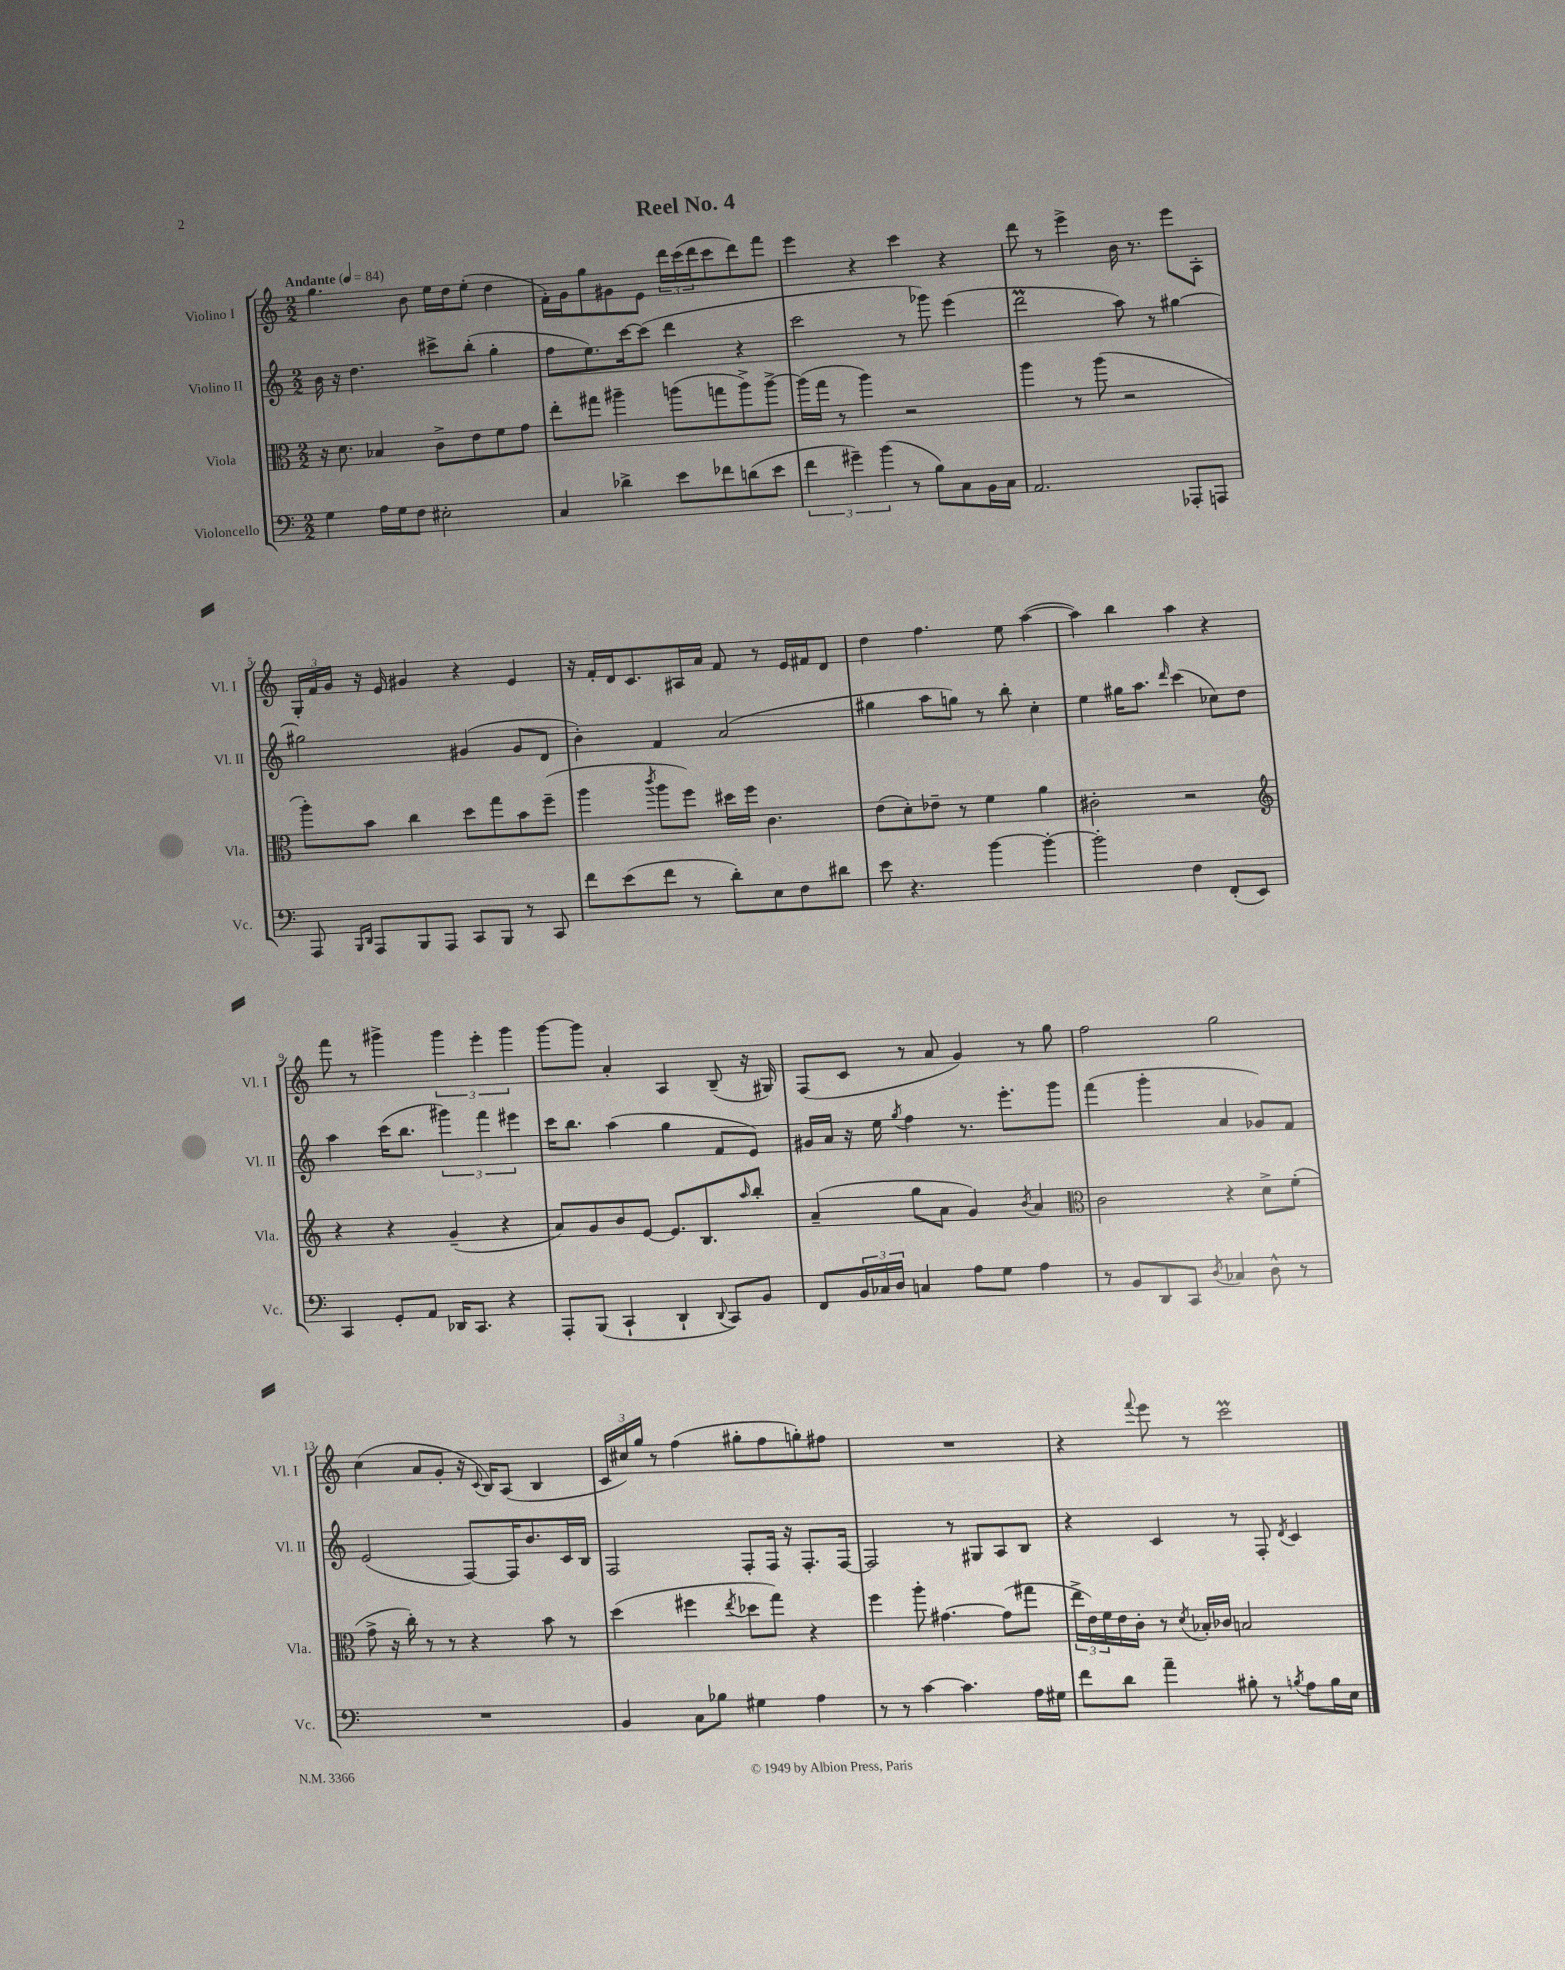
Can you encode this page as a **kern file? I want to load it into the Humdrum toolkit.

**kern	**kern	**kern	**kern
*part4	*part3	*part2	*part1
*staff4	*staff3	*staff2	*staff1
*I"Violoncello	*I"Viola	*I"Violino II	*I"Violino I
*I'Vc.	*I'Vla.	*I'Vl. II	*I'Vl. I
*clefF4	*clefC3	*clefG2	*clefG2
*k[]	*k[]	*k[]	*k[]
*M2/2	*M2/2	*M2/2	*M2/2
*MM84	*MM84	*MM84	*MM84
=1	=1	=1	=1
!	!	!	!LO:TX:a:B:t=Andante
4G\	16r	16b\	4.gg\
.	8.d\	16r	.
.	.	4.dd\	.
16A\LL	4B-X/	.	.
16G\J	.	.	.
8F\J	.	.	8b\
2E#X'\	8c^\L	8ccc#X^\L	16ee\LL
.	.	.	16dd\J
.	8e\	(8bb'\J	(8ee'\J
.	8f\	4gg'\	4dd\
.	8g\J	.	.
=2	=2	=2	=2
4C/	8ee'\L	8ff\L	16f'\LL)
.	.	.	16g\J
.	8gg#X\J	8.ee\)	8gg\
4d-X^\	4aa#X~\	.	8g#X\
.	.	[16ccc\k	.
.	.	(8ccc\J]	8e\J
8e\L	(8aan\L	4ddd\	24ddd\LL
.	.	.	(24ccc\
.	.	.	24ddd\J
8f-X\	8ggn\	.	8ccc\
(8dn\	8aa^\)	4r	8ddd\)
8e\J	[8aa^\J	.	8fff\J
=3	=3	=3	=3
6f\	(16aa\LL]	2ccc\	4eee\
.	16gg\JJ	.	.
.	8r	.	.
6g#X~\)	.	.	.
.	4aa\)	.	4r
(6b\	.	.	.
8r	2r	8r	4ccc\
8B\L)	.	8ggg-X\)	.
8C\	.	(4eee\	4r
16BB\L	.	.	.
16C\JJ	.	.	.
=4	=4	=4	=4
2.AA/	4aa\	2dddM\	8ddd\
.	.	.	8r
.	8r	.	4eee^\
.	(8aa\	.	.
.	2r	8aa\)	16b\
.	.	.	8.r
.	.	8r	.
8AAA-X'/L	.	[4gg#X\	8eee\L
8AAAn/J	.	.	8A'\J
!!LO:LB:g=z
=5	=5	=5	=5
8AAA/	8aa'\L)	2gg#X\]	24G'/LL
.	.	.	24f/
.	.	.	24g/JJ
16qqBBB/LL	.	.	.
16qqDD/JJ	.	.	.
8AAA/L	8b\J	.	16r
.	.	.	16e/
8BBB/	4cc\	.	4g#X/
8AAA/J	.	.	.
8CC/L	8dd\L	(4g#X/	4r
8BBB/J	8gg\	.	.
8r	8b\	8g#/L	4e/
8CC/	(8ff~\J	8d/J	.
=6	=6	=6	=6
8f\L	4aa\	4b'\)	16r
.	.	.	16f'/LL
(8e\	.	.	16d/J
.	.	.	8.c/
.	8qccc/	.	.
8f\J	8aa\L	4f/	.
8r	8ff\J)	.	16A#X/L
.	.	.	16a/JJ
8d'\L)	16dd#X\LL	(2a/	8f/
.	16ff\JJ	.	.
8E\	4.c\	.	8r
8F\	.	.	16e/LL
.	.	.	16f#X/J
8d#X\J	.	.	8d/J
=7	=7	=7	=7
8e\	(8e\L	4gg#X\	4dd\
4.r	8d'\)	.	.
.	8e-X~\J	8aa\L	4.ff\
.	8r	8ggn\J)	.
[4b\	4f\	8r	.
.	.	8bb'\	8ee\
4b'\_	4a\	4cc'\	([4aa\
=8	=8	=8	=8
2b'\]	2c#X'\	4ee\	4aa\])
.	.	16gg#X\KL	4bb\
.	.	8.aa\J	.
.	.	16qqddd/	.
4F\	2r	(4ccc\	4aa\
(8FF'/L	.	8cc-X\L)	4r
8EE/J)	.	8dd\J	.
!!LO:LB:g=z
=9	=9	=9	=9
*	*clefG2	*	*
4CC/	4r	4aa\	8fff\
.	.	.	8r
8GG'/L	4r	(16ccc\KL	4ggg#X^\
.	.	8.bb\J	.
8AA/J	.	.	.
16DD-X/KL	(4g~/	6ggg#X\)	6ggg#\
8.CC/J	.	.	.
.	.	6fff\	6eee'\
4r	4r	.	.
.	.	6eee#X\	6ggg#\
=10	=10	=10	=10
8AAA'/L	8a/L)	16ccc\KL	[8ggg\L
.	.	8.bb\J	.
(8BBB/J	8g/	.	8ggg\J]
4CC`/	8b/	(4aa\	4a'/
.	[8e/J	.	.
4DD`/	8.e/L]	4gg\	4A/
.	8.B/	.	.
8qqDD/	.	.	.
8CC/L)	.	8f/L	(8B~/
.	16qqaa/	.	.
8BB/J	8bb'/J	8e/J)	16r
.	.	.	16G#X/)
=11	=11	=11	=11
8FF/L	(4a~/	16g#X/LL	(8F/L
.	.	16a/JJ	.
24BB/L	.	16r	8c/J
24C-X/	.	.	.
.	.	16ee\	.
24D/JJ	.	.	.
.	.	8qgg/	.
4Cn/	8gg\L	4ff\	8r
.	8a\J	.	8a/
8A\L	4g/)	8.r	4g/)
8G\J	.	.	.
.	.	8.eee'\L	.
.	8qb/	.	.
4A\	4a/	.	8r
.	.	8ggg\J	8gg\
=12	=12	=12	=12
*	*clefC3	*	*
8r	2c\	(4fff\	2ff\
8BB/L	.	.	.
8DD/	.	4ggg'\	.
8CC/J	.	.	.
8qD/	.	.	.
4C-X/	4r	4a/	2gg\
8D^^\	8d^\L	8g-X/L)	.
8r	(8f'\J	8f/J	.
!!LO:LB:g=z
=13	=13	=13	=13
1r	8g^\	(2e/	(4cc\
.	16r	.	.
.	16cc'\)	.	.
.	8r	.	8a/L
.	8r	.	8g'/J
.	4r	[8F/L)	16r
.	.	.	8qqc/
.	.	.	16B/KL)
.	.	16F/K]	(8A/J
.	.	8.b/	.
.	8b\	.	4B/
.	8r	16c/L	.
.	.	16B/JJ	.
=14	=14	=14	=14
4BB/	(4dd\	2F/	24c/LL
.	.	.	24cc#X/)
.	.	.	24gg/JJ
.	.	.	8r
8C\L	4ff#X\	.	(4ff\
8B-X\J	.	.	.
.	8qee/	.	.
4G#X\	8dd-X\L	8F'/L	8gg#X'\L
.	8gg\J)	16F/Jk	8ff\
.	.	16r	.
4A\	4r	8.F'/L	8ggn'\)
.	.	.	8ff#X\J
.	.	[16F/Jk	.
=15	=15	=15	=15
8r	4ff\	2F/]	1r
8r	.	.	.
[4c\	8aa'\	.	.
.	[4.g#X\	.	.
4.c\]	.	8r	.
.	.	8G#X/L	.
.	(8g#\L]	8A/	.
16A\LL	8gg#X\J	8B/J	.
16G#X\JJ	.	.	.
=16	=16	=16	=16
8f\L	24ee^\LL	4r	4r
.	24e\)	.	.
.	24f\	.	.
8d\J	16e\	.	.
.	16c'\JJ	.	.
.	.	.	8qqfff/
4a~\	8r	4c/	8eee\
.	8qd/	.	.
.	16B-X'/LL	.	8r
.	16c-X/JJ	.	.
8B#X'\	2Bn/	8r	2cccM\
8r	.	8F'/	.
8qBn/	.	8qd/	.
8A\L	.	4c/	.
16B\L	.	.	.
16E\JJ	.	.	.
==	==	==	==
*-	*-	*-	*-
